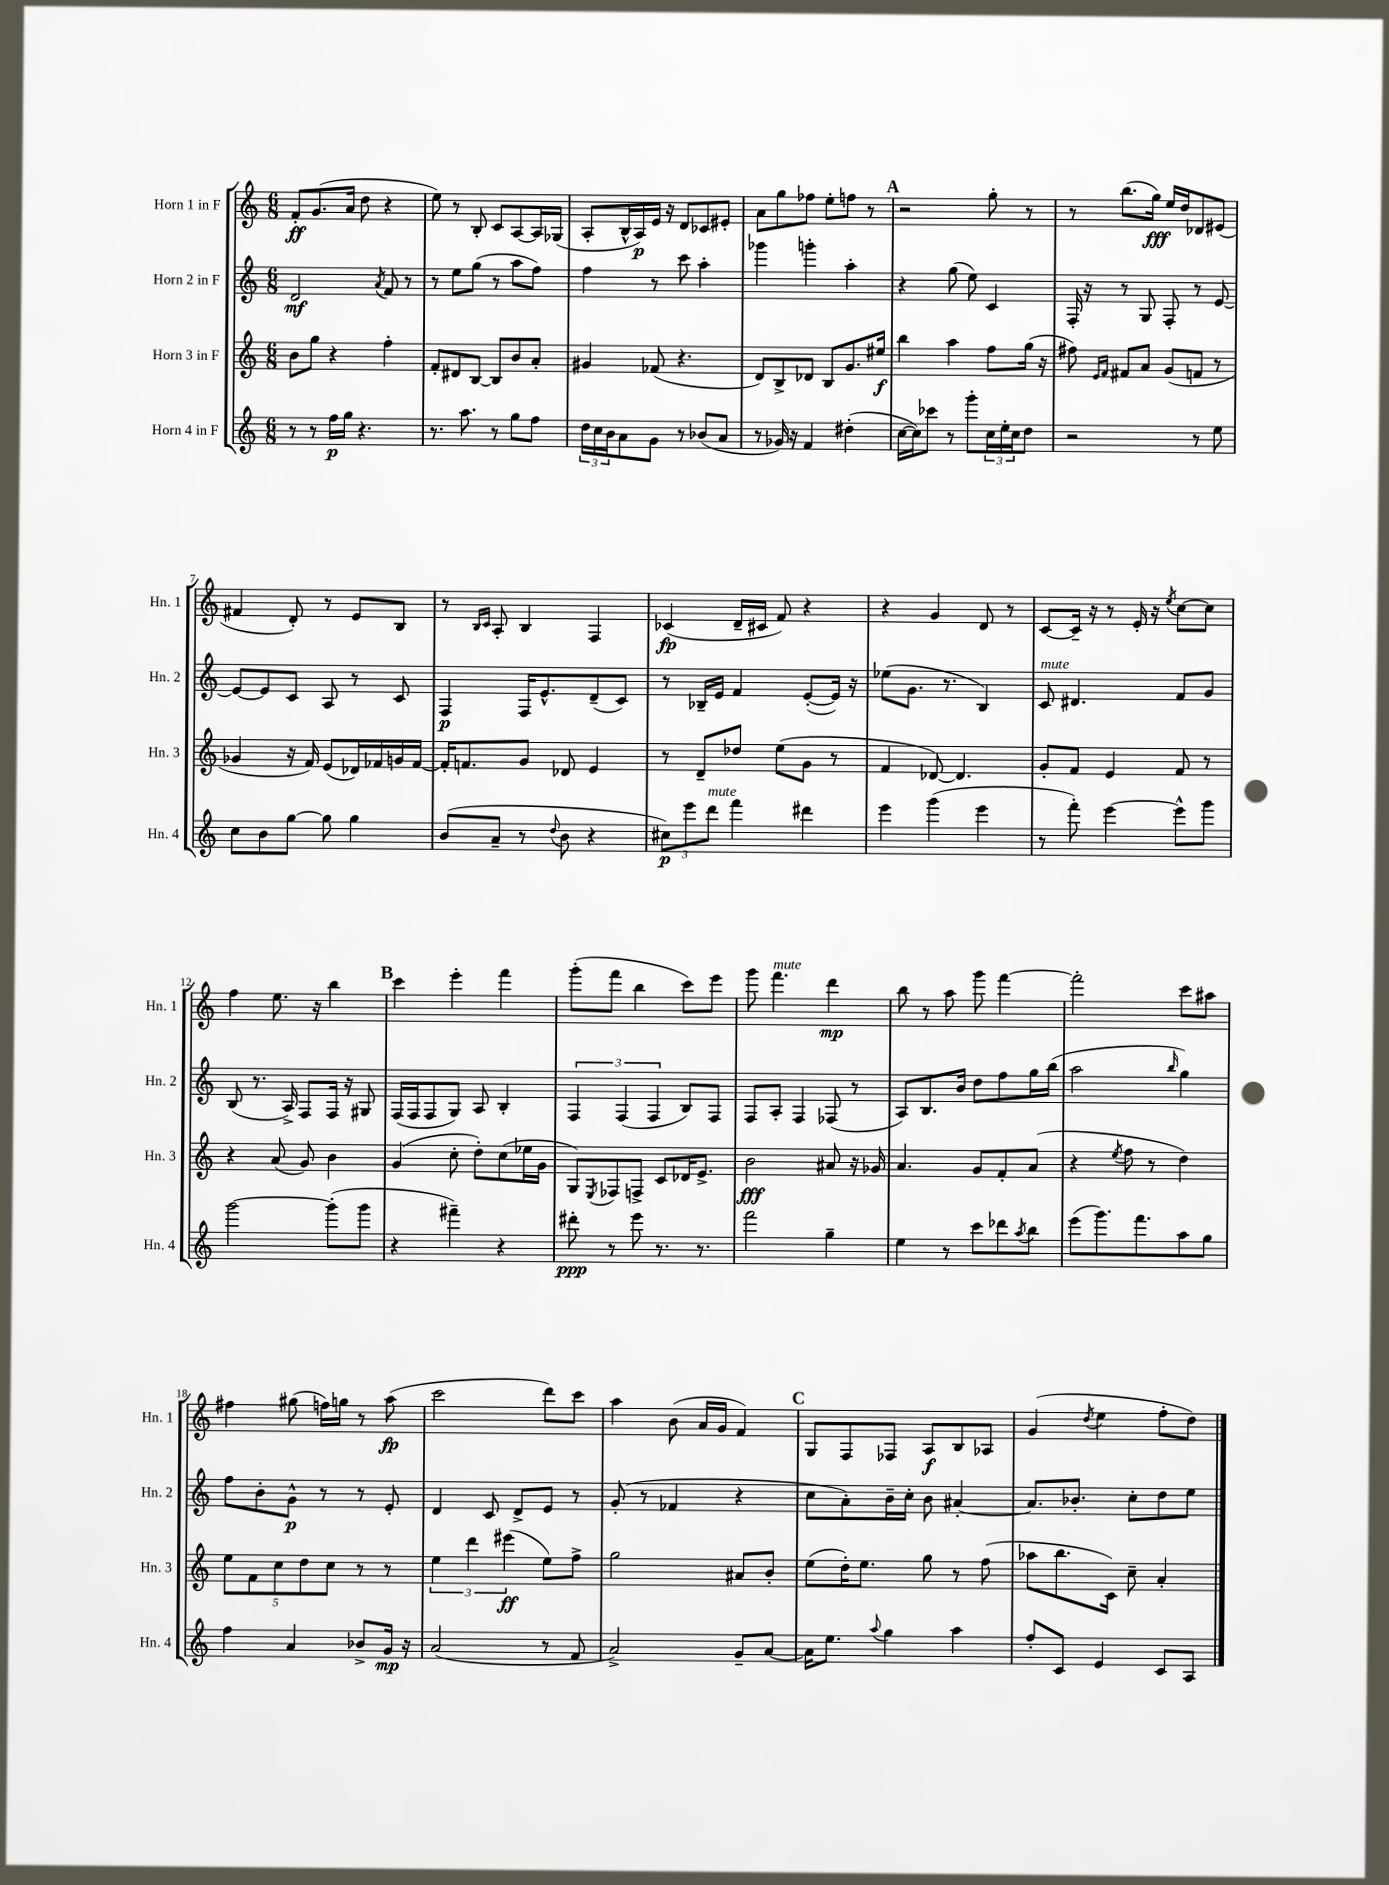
<<
\new StaffGroup <<
\new Staff = "s0" \with { instrumentName = "Horn 1 in F" shortInstrumentName = "Hn. 1" } {
    \clef treble \key c \major \numericTimeSignature \time 6/8
    f'8-.\ff g'8.( a'16 d''8 r4 |
    e''8) r8 b8-. c'8 a8~ a16 ges16( |
    a8-. b16-^ a16\p) e'16 r16 d'8 ces'8 eis'8-. |
    a'8 g''8 fes''8 e''8-. f''8 r8 |
    \mark \markup { \bold "A" } r2 g''8-. r8 |
    r8 b''8.( g''16\fff) e''16 d''16 des'8 eis'8( |
    fis'4 d'8-.) r8 e'8 b8 |
    r8 \grace { b16 c'16 } a8-. b4 f4 |
    ces'4\fp( d'16-- cis'16 f'8) r4 |
    r4 g'4 d'8 r8 |
    c'8~ c'16-- r16 r8 e'16-. r16 \acciaccatura { e''8 } c''8~ c''8 |
    f''4 e''8. r16 b''4 |
    \mark \markup { \bold "B" } c'''4 e'''4-. f'''4 |
    g'''8-.( f'''8 b''4 c'''8) e'''8 |
    g'''8 f'''4.^\markup { \italic "mute" } d'''4\mp |
    b''8 r8 a''8 g'''8 f'''4~ |
    f'''2-. c'''8 ais''8 |
    fis''4 gis''8( f''16) g''16 r8 a''8\fp( |
    c'''2 d'''8) c'''8 |
    a''4 b'8( a'16 g'16 f'4) |
    \mark \markup { \bold "C" } g8 f8 fes8 a8\f b8 aes8 |
    g'4( \acciaccatura { d''8 } e''4 f''8-. d''8) \bar "|." |
}
\new Staff = "s1" \with { instrumentName = "Horn 2 in F" shortInstrumentName = "Hn. 2" } {
    \clef treble \key c \major \numericTimeSignature \time 6/8
    d'2\mf \acciaccatura { a'8 } f'8 r8 |
    r8 e''8 g''8( r8 a''8 f''8) |
    f''4 r8 c'''8 a''4-. |
    ges'''4 g'''4-. a''4-. |
    \mark \markup { \bold "A" } r4 g''8( e''8) c'4 |
    f16-. r16 r8 g8 f8-. r8 e'8~ |
    e'8~ e'8 c'8 a8 r8 c'8 |
    f4\p f16 e'8.-^ d'8--( c'8) |
    r8 bes16-- e'16 f'4 e'8~-.( e'16) r16 |
    ees''8( g'8. r8. b4) |
    c'8^\markup { \italic "mute" } dis'4. f'8 g'8 |
    b8( r8. a16->) f8 f16 r16 gis8 |
    \mark \markup { \bold "B" } f16( f16 f8 g8) a8 b4-. |
    \tuplet 3/2 { f4 f4( f4 } b8) f8 |
    f8 a8-. f4 fes8( r8 |
    a8) b8. b'16 d''8 f''8 g''16 b''16( |
    a''2 \grace { b''16 } g''4) |
    f''8 b'8-. g'8-^\p r8 r8 e'8-. |
    d'4 c'8 d'8-> e'8 r8 |
    g'8-.( r8 fes'4 r4 |
    \mark \markup { \bold "C" } c''8 a'8-.) b'16-- c''16-. b'8 ais'4~-. |
    ais'8. bes'8.-. c''8-. d''8 e''8 \bar "|." |
}
\new Staff = "s2" \with { instrumentName = "Horn 3 in F" shortInstrumentName = "Hn. 3" } {
    \clef treble \key c \major \numericTimeSignature \time 6/8
    b'8 g''8 r4 f''4-. |
    f'8-. dis'8 b8~ b8 b'8 a'8-. |
    gis'4 fes'8( r4. |
    d'8) b8-> des'8 b8 g'8. eis''16\f |
    \mark \markup { \bold "A" } b''4 a''4 f''8 g''16( r16 |
    fis''8) \grace { e'16 f'16 } fis'8 a'8 g'8( f'8 r8 |
    ges'4 r16 f'16) e'8( des'16) fes'16 g'16 fes'16~ |
    fes'16-. f'8. g'8 des'8 e'4 |
    r8 d'8-- des''8 e''8( g'8 r8 |
    f'4 des'8~) des'4. |
    g'8-. f'8 e'4 f'8 r8 |
    r4 a'8( g'8) b'4 |
    \mark \markup { \bold "B" } g'4( c''8-. d''8-.) c''8( ees''16 g'16 |
    g8) \acciaccatura { e8 } fes8 f8-> c'8 des'16 e'8.-> |
    b'2\fff ais'8 r16 ges'16 |
    a'4. g'8 f'8-. a'8( |
    r4 \acciaccatura { e''8 } f''8 r8 d''4) |
    \tuplet 5/4 { e''8 f'8 c''8 d''8 c''8 } r8 r8 |
    \tuplet 3/2 { e''4 d'''4 eis'''4\ff( } e''8) f''8-> |
    g''2 ais'8 b'8-. |
    \mark \markup { \bold "C" } e''8( d''16-.) e''8. g''8 r8 f''8( |
    aes''8 b''8. c'16) c''8-- a'4-. \bar "|." |
}
\new Staff = "s3" \with { instrumentName = "Horn 4 in F" shortInstrumentName = "Hn. 4" } {
    \clef treble \key c \major \numericTimeSignature \time 6/8
    r8 r8 f''16\p g''16 r4. |
    r8. a''8. r8 g''8 f''8 |
    \tuplet 3/2 { d''16 c''16 b'16 } a'8 g'8 r8 bes'8( a'8 |
    r8 ges'16) r16 f'4 dis''4-.( |
    \mark \markup { \bold "A" } c''16~ c''16) ces'''8 r8 g'''8-. \tuplet 3/2 { c''16 e''16-. c''16 } d''8 |
    r2 r8 e''8 |
    c''8 b'8 g''8~ g''8 g''4 |
    b'8( a'8-- r8 \appoggiatura { d''8 } b'8 r4 |
    \tuplet 3/2 { cis''8\p) e'''8 d'''8^\markup { \italic "mute" } } f'''4 dis'''4 |
    e'''4 g'''4( e'''4 |
    r8 f'''8-.) e'''4~ e'''8-^ g'''8 |
    g'''2~ g'''8-.( g'''8 |
    \mark \markup { \bold "B" } r4 fis'''4--) r4 |
    dis'''8-.\ppp r8 e'''8 r8. r8. |
    f'''2 g''4-- |
    e''4 r8 c'''8 des'''8 \acciaccatura { a''8 } b''8 |
    e'''8( g'''8.) f'''8. a''8 g''8 |
    f''4 a'4 bes'8-> g'16\mp r16 |
    a'2( r8 f'8 |
    a'2->) g'8-- a'8~ |
    \mark \markup { \bold "C" } a'16 e''8. \appoggiatura { a''8 } g''4 a''4 |
    f''8-. c'8 e'4 c'8 a8 \bar "|." |
}
>>
>>
